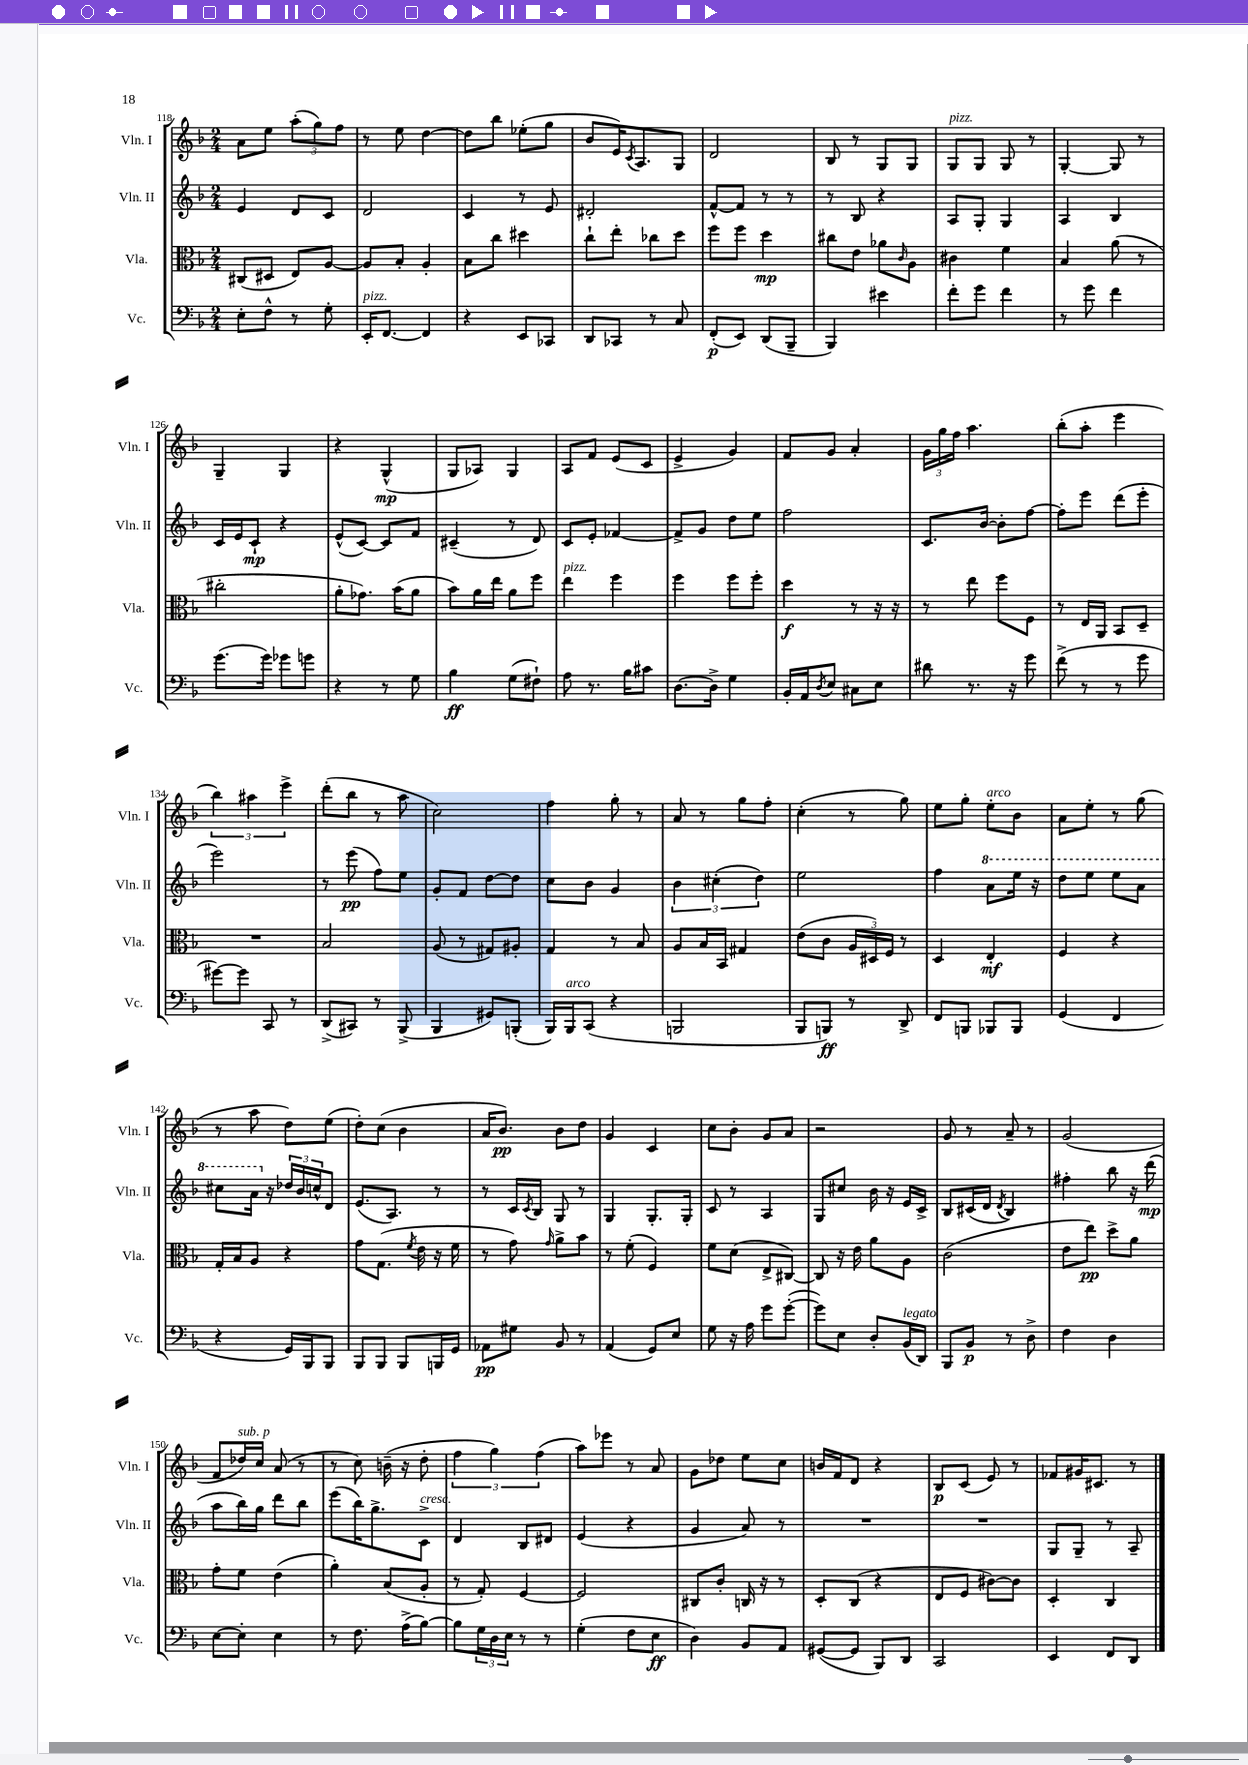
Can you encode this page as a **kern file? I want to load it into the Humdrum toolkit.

**kern	**dynam	**kern	**dynam	**kern	**dynam	**kern	**dynam
*part4	*part4	*part3	*part3	*part2	*part2	*part1	*part1
*staff4	*staff4	*staff3	*staff3	*staff2	*staff2	*staff1	*staff1
*I"Vc.	*	*I"Vla.	*	*I"Vln. II	*	*I"Vln. I	*
*I'Vc.	*	*I'Vla.	*	*I'Vln. II	*	*I'Vln. I	*
*clefF4	*	*clefC3	*	*clefG2	*	*clefG2	*
*k[b-]	*	*k[b-]	*	*k[b-]	*	*k[b-]	*
*M2/4	*	*M2/4	*	*M2/4	*	*M2/4	*
=118	=118	=118	=118	=118	=118	=118	=118
8E'\L	.	(8C#X/L	.	4e/	.	8a\L	.
8F^^\J	.	8D#X/J	.	.	.	8ee\J	.
8r	.	8E/L)	.	8d/L	.	(12aa'\L	.
.	.	.	.	.	.	12gg\)	.
8G'\	.	[8A/J	.	8c/J	.	.	.
.	.	.	.	.	.	12ff\J	.
=119	=119	=119	=119	=119	=119	=119	=119
!LO:TX:a:i:t=pizz.	!	!	!	!	!	!	!
16EE'/KL	.	8A/L]	.	2d/	.	8r	.
[8.FF/J	.	.	.	.	.	.	.
.	.	8B-'/J	.	.	.	8ee\	.
4FF/]	.	4A'/	.	.	.	[4dd\	.
=120	=120	=120	=120	=120	=120	=120	=120
4r	.	8B-\L	.	4c/	.	8dd\L]	.
.	.	8cc\J	.	.	.	8bb-\J	.
8EE/L	.	4dd#X\	.	8r	.	(8ee-X'\L	.
8CC-X/J	.	.	.	8e/	.	8gg\J	.
=121	=121	=121	=121	=121	=121	=121	=121
8DD/L	.	8cc`\L	.	2d#X'/	.	8b-/L	.
8CC-X/J	.	8ee'\J	.	.	.	16e/K)	.
.	.	.	.	.	.	8qc/	.
.	.	.	.	.	.	8.A/	.
8r	.	8cc-X\L	.	.	.	.	.
8C/	.	8dd\J	.	.	.	8G/J	.
=122	=122	=122	=122	=122	=122	=122	=122
(8FF'/L	p	8ff\L	.	[8f^^/L	.	2d/	.
8EE/J)	.	8ff\J	.	8f/J]	.	.	.
(8DD/L	.	4dd\	mp	8r	.	.	.
8BBB-~/J	.	.	.	8r	.	.	.
=123	=123	=123	=123	=123	=123	=123	=123
4BBB-/)	.	8cc#X\L	.	8r	.	8B-/	.
.	.	8e\J	.	8B-/	.	8r	.
4e#X\	.	8a-X\L	.	4r	.	8G/L	.
.	.	16qqc/	.	.	.	.	.
.	.	8A\J	.	.	.	8G/J	.
=124	=124	=124	=124	=124	=124	=124	=124
!	!	!	!	!	!	!LO:TX:a:i:t=pizz.	!
8f'\L	.	4c#X\	.	8A/L	.	8G/L	.
8g\J	.	.	.	8G'/J	.	8G/J	.
4f\	.	4f\	.	4G/	.	8G/	.
.	.	.	.	.	.	8r	.
=125	=125	=125	=125	=125	=125	=125	=125
8r	.	4B-/	.	4A/	.	[4G'/	.
8g\	.	.	.	.	.	.	.
4f\	.	(8a\	.	4B-/	.	8G/]	.
.	.	8r	.	.	.	8r	.
!!LO:LB:g=z
=126	=126	=126	=126	=126	=126	=126	=126
(8.g\L	.	2cc#X'\	.	16c/LL	.	4G~/	.
.	.	.	.	16e/J	.	.	.
.	.	.	.	8c`/J	mp	.	.
16g\Jk)	.	.	.	.	.	.	.
8g-X\L	.	.	.	4r	.	4G/	.
8gn\J	.	.	.	.	.	.	.
=127	=127	=127	=127	=127	=127	=127	=127
4r	.	8a'\L	.	(8e^^/L	.	4r	.
.	.	8.g-X\J)	.	[8c/J)	.	.	.
8r	.	.	.	8c/L]	.	(4G^^/	mp
.	.	(16b-\KL	.	.	.	.	.
8G\	.	8a\J	.	8f/J	.	.	.
=128	=128	=128	=128	=128	=128	=128	=128
4B-\	ff	8b-\L)	.	(4c#X~/	.	8G/L	.
.	.	16a\L	.	.	.	8A-X/J)	.
.	.	16ee\JJ	.	.	.	.	.
(8G\L	.	8a\L	.	8r	.	4G/	.
8F#X`\J)	.	8ff\J	.	8d/)	.	.	.
=129	=129	=129	=129	=129	=129	=129	=129
!	!	!LO:TX:a:i:t=pizz.	!	!	!	!	!
8A\	.	4ee\	.	8c/L	.	8A/L	.
8.r	.	.	.	8e'/J	.	8f/J	.
.	.	4ff\	.	[4f-X/	.	(8e/L	.
16B-\KL	.	.	.	.	.	.	.
8c#X\J	.	.	.	.	.	8c/J	.
=130	=130	=130	=130	=130	=130	=130	=130
[8.D\L	.	4ff\	.	8f-^/L]	.	4e^/	.
.	.	.	.	8g/J	.	.	.
16D^\Jk]	.	.	.	.	.	.	.
4G\	.	8ff\L	.	8dd\L	.	4g/)	.
.	.	8ff'\J	.	8ee\J	.	.	.
=131	=131	=131	=131	=131	=131	=131	=131
16BB-'/LL	.	4dd\	f	2ff\	.	8f/L	.
16AA/J	.	.	.	.	.	.	.
8qD/	.	.	.	.	.	.	.
8E/J	.	.	.	.	.	8g/J	.
8C#X\L	.	8r	.	.	.	4a'/	.
8E\J	.	16r	.	.	.	.	.
.	.	16r	.	.	.	.	.
=132	=132	=132	=132	=132	=132	=132	=132
8d#X\	.	8r	.	8.c/L	.	24g\LL	.
.	.	.	.	.	.	24gg\	.
.	.	.	.	.	.	24ff\JJ	.
8.r	.	8ee\	.	.	.	4.aa\	.
.	.	.	.	[16b-/Jk	.	.	.
.	.	8ff\L	.	8b-'\L]	.	.	.
16r	.	.	.	.	.	.	.
8g\	.	8F\J	.	[8ff\J	.	.	.
=133	=133	=133	=133	=133	=133	=133	=133
(8f^\	.	8r	.	8ff'\L]	.	(8bb-'\L	.
8r	.	16E/LL	.	8eee\J	.	8aa'\J	.
.	.	16AA/JJ	.	.	.	.	.
8r	.	8BB-/L	.	(8ddd\L	.	4eee\	.
8g\	.	8D~/J	.	8eee'\J	.	.	.
!!LO:LB:g=z
=134	=134	=134	=134	=134	=134	=134	=134
[8g#X\L)	.	2r	.	2eee\)	.	6bb-\)	.
8g#\J]	.	.	.	.	.	.	.
.	.	.	.	.	.	6aa#X\	.
8CC/	.	.	.	.	.	.	.
.	.	.	.	.	.	6eee^\	.
8r	.	.	.	.	.	.	.
=135	=135	=135	=135	=135	=135	=135	=135
(8DD^/L	.	2B-/	.	8r	.	(8ddd'\L	.
8CC#X/J)	.	.	.	(8eee\	pp	8bb-\J	.
8r	.	.	.	8ff\L)	.	8r	.
(8BBB-^/	.	.	.	8ee\J	.	8aa\	.
=136	=136	=136	=136	=136	=136	=136	=136
4BBB-/	.	(8A/	.	8g'/L	.	2cc\)	.
.	.	8r	.	8f/J	.	.	.
8GG#X/L)	.	8G#X/L)	.	[8dd\L	.	.	.
(8BBBn'/J	.	8A#X'/J	.	8dd\J]	.	.	.
=137	=137	=137	=137	=137	=137	=137	=137
16BBB-/LL)	.	4G/	.	8cc\L	.	4ff\	.
!LO:TX:a:i:t=arco	!	!	!	!	!	!	!
16BBB-/J	.	.	.	.	.	.	.
(8CC/J	.	.	.	8b-\J	.	.	.
4r	.	8r	.	4g/	.	8gg'\	.
.	.	8B-/	.	.	.	8r	.
=138	=138	=138	=138	=138	=138	=138	=138
2BBBn/	.	8A/L	.	6b-\	.	8a/	.
.	.	16B-/L	.	.	.	8r	.
.	.	.	.	(6cc#X'\	.	.	.
.	.	16BB-/JJ	.	.	.	.	.
.	.	4G#X/	.	.	.	8gg\L	.
.	.	.	.	6dd\)	.	.	.
.	.	.	.	.	.	8ff'\J	.
=139	=139	=139	=139	=139	=139	=139	=139
8BBB-/L	.	(8e\L	.	2ee\	.	(4cc'\	.
8BBBn/J)	ff	8c\J	.	.	.	.	.
8r	.	24A/LL	.	.	.	8r	.
.	.	24D#X/)	.	.	.	.	.
.	.	24F/JJ	.	.	.	.	.
8DD^/	.	8r	.	.	.	8gg\)	.
=140	=140	=140	=140	=140	=140	=140	=140
8FF/L	.	4D/	.	4ff\	.	8ee\L	.
8BBBn/J	.	.	.	.	.	8gg'\J	.
*	*	*	*	*8va	*	*	*
!	!	!	!	!	!	!LO:TX:a:i:t=arco	!
8BBB-X/L	.	4E'/	mf	8aa\L	.	8ee'\L	.
8BBB-/J	.	.	.	16eee\Jk	.	8b-\J	.
.	.	.	.	16r	.	.	.
=141	=141	=141	=141	=141	=141	=141	=141
(4GG/	.	4F/	.	8ddd\L	.	8a\L	.
.	.	.	.	8eee\J	.	8ee'\J	.
4FF/	.	4r	.	8eee\L	.	8r	.
.	.	.	.	8aa\J	.	(8gg\	.
!!LO:LB:g=z
=142	=142	=142	=142	=142	=142	=142	=142
4r	.	16G'/LL	.	8ccc#X\L	.	8r	.
.	.	16B-/J	.	.	.	.	.
.	.	8A/J	.	16aa\Jk	.	8aa\	.
*	*	*	*	*X8va	*	*	*
.	.	.	.	16r	.	.	.
16GG/LL)	.	4r	.	24dd-X/LL	.	8dd\L)	.
.	.	.	.	24b-/	.	.	.
16BBB-/J	.	.	.	.	.	.	.
.	.	.	.	24ccn^^/J	.	.	.
8BBB-/J	.	.	.	8d/J	.	(8ee\J	.
=143	=143	=143	=143	=143	=143	=143	=143
8BBB-/L	.	8g\L	.	(8.e/L	.	8dd'\L)	.
8BBB-/J	.	(8.G\J	.	.	.	(8cc\J	.
.	.	.	.	8.A/J)	.	.	.
8BBB-/L	.	.	.	.	.	4b-\	.
.	.	8qf/	.	.	.	.	.
.	.	16e\	.	.	.	.	.
16BBBn/L	.	16r	.	8r	.	.	.
16GG/JJ	.	16f\	.	.	.	.	.
=144	=144	=144	=144	=144	=144	=144	=144
8AA-X\L	pp	8r	.	8r	.	16a/KL	.
.	.	.	.	.	.	8.b-/J)	pp
8G#X\J	.	8g\)	.	16c/LL	.	.	.
.	.	.	.	8qc/	.	.	.
.	.	.	.	16B-/JJ	.	.	.
.	.	16qqg/	.	.	.	.	.
8BB-/	.	8a^\L	.	8G/	.	8b-\L	.
8r	.	8b-\J	.	8r	.	8dd\J	.
=145	=145	=145	=145	=145	=145	=145	=145
(4AA/	.	8r	.	4G/	.	4g/	.
.	.	(8f'\	.	.	.	.	.
8GG/L)	.	4F/)	.	8.G'/L	.	4c/	.
8E/J	.	.	.	.	.	.	.
.	.	.	.	16G'/Jk	.	.	.
=146	=146	=146	=146	=146	=146	=146	=146
8G\	.	8f\L	.	8c/	.	8cc\L	.
16r	.	(8d\J	.	8r	.	8b-'\J	.
16A\	.	.	.	.	.	.	.
8g\L	.	8E^/L	.	4A/	.	8g/L	.
([8g'\J	.	[8C#X/J)	.	.	.	8a/J	.
=147	=147	=147	=147	=147	=147	=147	=147
8g\L])	.	8C#/]	.	8G/L	.	2r	.
8E\J	.	16r	.	8cc#X/J	.	.	.
.	.	16e\	.	.	.	.	.
8D'/L	.	8a\L	.	16b-\	.	.	.
.	.	.	.	16r	.	.	.
!LO:TX:a:i:t=legato	!	!	!	!	!	!	!
(16BB-/L	.	8A\J	.	16e/LL	.	.	.
16DD/JJ)	.	.	.	16c^/JJ	.	.	.
=148	=148	=148	=148	=148	=148	=148	=148
8BBB-/L	.	(2c\	.	8B-/L	.	8g/	.
8BB-/J	p	.	.	(16c#X/L	.	8r	.
.	.	.	.	16d/JJ	.	.	.
.	.	.	.	8qd/	.	.	.
8r	.	.	.	4B-/)	.	8a~/	.
8D^\	.	.	.	.	.	8r	.
=149	=149	=149	=149	=149	=149	=149	=149
4F\	.	8e\L	.	4ff#X'\	.	(2g/	.
.	.	8ee\J)	pp	.	.	.	.
4D\	.	8dd^\L	.	8bb-\	.	.	.
.	.	8a\J	.	16r	.	.	.
.	.	.	.	(16ddd\	mp	.	.
!!LO:LB:g=z
=150	=150	=150	=150	=150	=150	=150	=150
[8E\L	.	8g'\L	.	8aa\L	.	8f/L	.
!	!	!	!	!	!	!LO:TX:a:i:t=sub. p	!
8E'\J]	.	8f\J	.	16bb-\L)	.	16dd-X/L)	.
.	.	.	.	16gg\JJ	.	16cc/JJ	.
4E\	.	(4e\	.	8ddd\L	.	(8a/	.
.	.	.	.	8bb-\J	.	8r	.
=151	=151	=151	=151	=151	=151	=151	=151
8r	.	4a'\)	.	(8eee\L	.	8r	.
8.F\	.	.	.	16bb-\K)	.	8cc\)	.
.	.	.	.	8.gg^\	.	.	.
.	.	(8B-/L	.	.	.	(16bn~\	.
(16A^\KL	.	.	.	.	.	16r	.
!	!	!	!	!LO:TX:a:i:t=cresc.	!	!	!
[8B-\J)	.	8A'/J	.	8c^\J	.	8dd'\	.
=152	=152	=152	=152	=152	=152	=152	=152
8B-\L]	.	8r	.	4d/	.	6ff\	.
24G\L	.	8G'/)	.	.	.	.	.
24D\	.	.	.	.	.	6gg\)	.
24E\JJ	.	.	.	.	.	.	.
8r	.	[4F/	.	8B-/L	.	.	.
.	.	.	.	.	.	(6ff\	.
8r	.	.	.	8d#X/J	.	.	.
=153	=153	=153	=153	=153	=153	=153	=153
(4G'\	.	2F/]	.	(4e/	.	8aa\L)	.
.	.	.	.	.	.	8eee-X\J	.
8F\L	.	.	.	4r	.	8r	.
8E\J	ff	.	.	.	.	8a/	.
=154	=154	=154	=154	=154	=154	=154	=154
4D\)	.	8C#X/L	.	4g/	.	8g\L	.
.	.	8c'/J	.	.	.	8dd-X\J	.
8BB-/L	.	16Cn/	.	8a/)	.	8ee\L	.
.	.	16r	.	.	.	.	.
8AA/J	.	8r	.	8r	.	8cc\J	.
=155	=155	=155	=155	=155	=155	=155	=155
([8GG#X/L	.	8D'/L	.	2r	.	16bn/LL	.
.	.	.	.	.	.	16f/J	.
8GG#/J]	.	(8C/J	.	.	.	8d/J	.
8BBB-/L)	.	4r	.	.	.	4r	.
8DD/J	.	.	.	.	.	.	.
=156	=156	=156	=156	=156	=156	=156	=156
2CC/	.	8E/L	.	2r	.	8B-/L	p
.	.	8F/J	.	.	.	(8c/J	.
.	.	[8c#X\L)	.	.	.	8e/)	.
.	.	8c#\J]	.	.	.	8r	.
=157	=157	=157	=157	=157	=157	=157	=157
4EE/	.	4D'/	.	8G/L	.	8f-X/L	.
.	.	.	.	8G~/J	.	16g#X/K	.
.	.	.	.	.	.	8.c#X/J	.
8FF/L	.	4C/	.	8r	.	.	.
8DD/J	.	.	.	8A~/	.	8r	.
==	==	==	==	==	==	==	==
*-	*-	*-	*-	*-	*-	*-	*-
